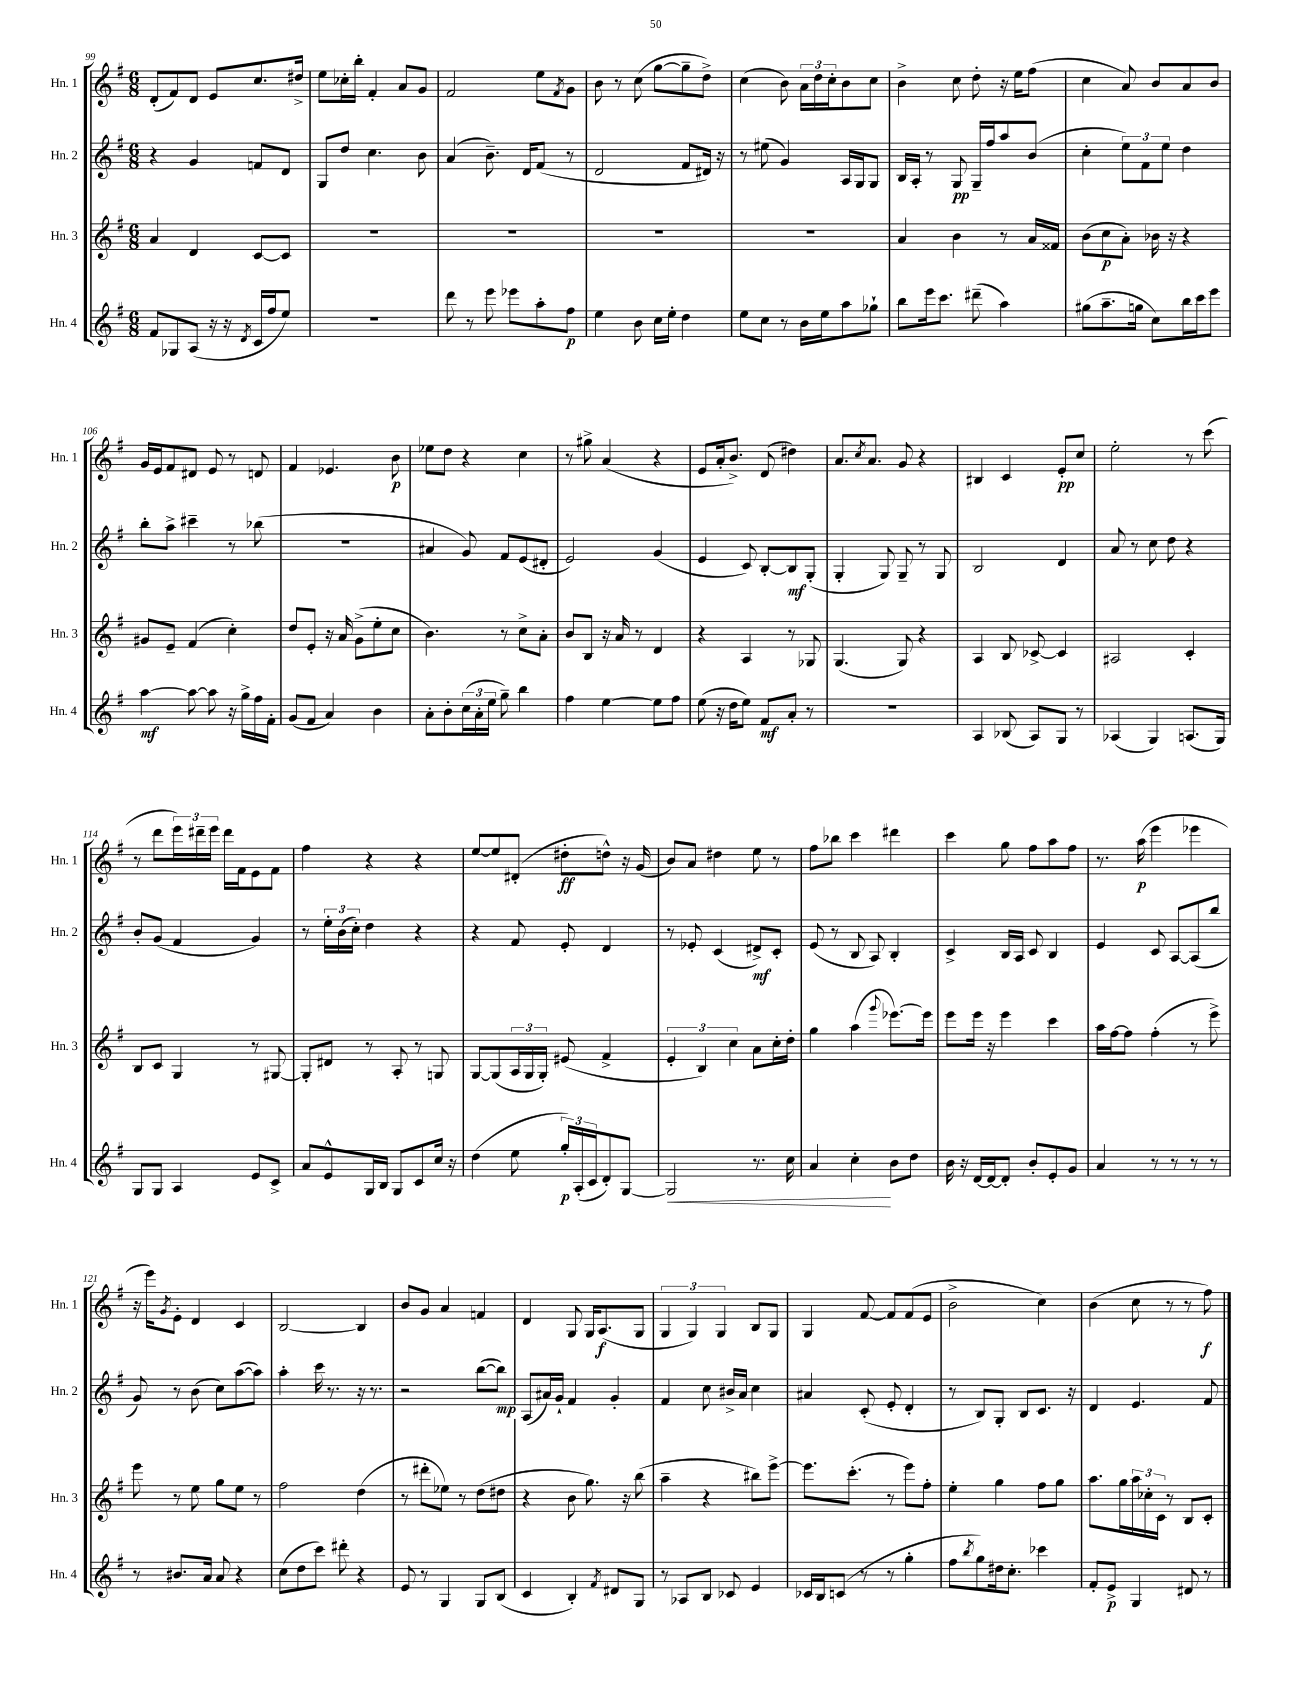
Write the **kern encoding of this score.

**kern	**dynam	**kern	**dynam	**kern	**dynam	**kern	**dynam
*part4	*part4	*part3	*part3	*part2	*part2	*part1	*part1
*staff4	*staff4	*staff3	*staff3	*staff2	*staff2	*staff1	*staff1
*I"Hn. 4	*	*I"Hn. 3	*	*I"Hn. 2	*	*I"Hn. 1	*
*I'Hn. 4	*	*I'Hn. 3	*	*I'Hn. 2	*	*I'Hn. 1	*
*clefG2	*	*clefG2	*	*clefG2	*	*clefG2	*
*k[f#]	*	*k[f#]	*	*k[f#]	*	*k[f#]	*
*M6/8	*	*M6/8	*	*M6/8	*	*M6/8	*
=99	=99	=99	=99	=99	=99	=99	=99
8f#/L	.	4a/	.	4r	.	(8d'/L	.
8G-X/	.	.	.	.	.	8f#/)	.
(8A/J	.	4d/	.	4g/	.	8d/J	.
16r	.	.	.	.	.	8e/L	.
16r	.	.	.	.	.	.	.
8qd/	.	.	.	.	.	.	.
16c/LL	.	[8c/L	.	8fn/L	.	8.cc/	.
16ff#/J	.	.	.	.	.	.	.
8ee/J)	.	8c/J]	.	8d/J	.	.	.
.	.	.	.	.	.	16dd#X^/Jk	.
=100	=100	=100	=100	=100	=100	=100	=100
2.r	.	2.r	.	8G/L	.	8ee\L	.
.	.	.	.	8dd/J	.	16cc-X'\L	.
.	.	.	.	.	.	16bb'\JJ	.
.	.	.	.	4.cc\	.	4f#'/	.
.	.	.	.	.	.	8a/L	.
.	.	.	.	8b\	.	8g/J	.
=101	=101	=101	=101	=101	=101	=101	=101
8ddd\	.	2.r	.	(4a/	.	2f#/	.
8r	.	.	.	.	.	.	.
8eee\	.	.	.	8.b~\)	.	.	.
8eee-X\L	.	.	.	.	.	.	.
.	.	.	.	16d/KL	.	.	.
8aa'\	.	.	.	(8f#/J	.	8ee\L	.
.	.	.	.	.	.	8qf#/	.
8ff#\J	p	.	.	8r	.	8g\J	.
=102	=102	=102	=102	=102	=102	=102	=102
4ee\	.	2.r	.	2d/	.	8b\	.
.	.	.	.	.	.	8r	.
8b\	.	.	.	.	.	(8cc\	.
16cc\LL	.	.	.	.	.	[8gg\L	.
16ee'\JJ	.	.	.	.	.	.	.
4dd\	.	.	.	8f#/L	.	8gg~\]	.
.	.	.	.	16d#X/Jk)	.	8dd^\J)	.
.	.	.	.	16r	.	.	.
=103	=103	=103	=103	=103	=103	=103	=103
8ee\L	.	2.r	.	8r	.	(4cc\	.
8cc\J	.	.	.	(8ee#X\	.	.	.
8r	.	.	.	4g/)	.	8b\)	.
16b\LL	.	.	.	.	.	24a\LL	.
.	.	.	.	.	.	24dd\	.
16ee\J	.	.	.	.	.	.	.
.	.	.	.	.	.	24cc'\J	.
8aa\	.	.	.	16A/LL	.	8b\	.
.	.	.	.	16G/J	.	.	.
8gg-X`\J	.	.	.	8G/J	.	8cc\J	.
=104	=104	=104	=104	=104	=104	=104	=104
8bb\L	.	4a/	.	16B/LL	.	4b^\	.
.	.	.	.	16A'/JJ	.	.	.
16eee\k	.	.	.	8r	.	.	.
8.ccc\J	.	.	.	.	.	.	.
.	.	4b\	.	8G/	pp	8cc\	.
(8ddd#X~\	.	.	.	16G~/LL	.	8dd'\	.
.	.	.	.	16ff#/J	.	.	.
4aa\)	.	8r	.	8aa/	.	16r	.
.	.	.	.	.	.	16ee\KL	.
.	.	16a/LL	.	(8b/J	.	(8ff#\J	.
.	.	16f##X/JJ	.	.	.	.	.
=105	=105	=105	=105	=105	=105	=105	=105
(8gg#X\L	.	(8b\L	.	4cc'\	.	4cc\	.
8.aa~\	.	8cc\	p	.	.	.	.
.	.	8a'\J)	.	12ee\L)	.	8a/)	.
16ggn\Jk	.	.	.	.	.	.	.
.	.	.	.	12f#\	.	.	.
8cc\L)	.	16b-X\	.	.	.	8b/L	.
.	.	.	.	12ee\J	.	.	.
.	.	16r	.	.	.	.	.
16bb\L	.	4r	.	4dd\	.	8a/	.
16ccc\J	.	.	.	.	.	.	.
8eee\J	.	.	.	.	.	8b/J	.
!!LO:LB:g=z
=106	=106	=106	=106	=106	=106	=106	=106
[4aa\	mf	8g#X/L	.	8bb'\L	.	16g/LL	.
.	.	.	.	.	.	16e/J	.
.	.	8e~/J	.	8aa^\J	.	8f#/	.
8aa\_	.	(4f#/	.	4ccc#X~\	.	8d#X/J	.
8aa\]	.	.	.	.	.	8e/	.
16r	.	4cc'\)	.	8r	.	8r	.
16gg^\LL	.	.	.	.	.	.	.
16ff#\	.	.	.	(8bb-X\	.	8dn/	.
16f#'\JJ	.	.	.	.	.	.	.
=107	=107	=107	=107	=107	=107	=107	=107
(8g/L	.	8dd/L	.	2.r	.	4f#/	.
8f#/J	.	8e'/J	.	.	.	.	.
4a/)	.	16r	.	.	.	4.e-X/	.
.	.	16a/	.	.	.	.	.
.	.	(8g^\L	.	.	.	.	.
4b\	.	8ee'\	.	.	.	.	.
.	.	8cc\J	.	.	.	8b\	p
=108	=108	=108	=108	=108	=108	=108	=108
8a'\L	.	4.b\)	.	4a#X/	.	8ee-X\L	.
8b'\	.	.	.	.	.	8dd\J	.
(24cc\L	.	.	.	8g/)	.	4r	.
24a'\	.	.	.	.	.	.	.
24ee\JJ	.	.	.	.	.	.	.
8gg~\)	.	8r	.	8f#/L	.	.	.
4bb\	.	8cc^\L	.	(8e/	.	4cc\	.
.	.	8a'\J	.	8d#X'/J	.	.	.
=109	=109	=109	=109	=109	=109	=109	=109
4ff#\	.	8b/L	.	2e/)	.	8r	.
.	.	8B/J	.	.	.	8gg#X^\	.
[4ee\	.	16r	.	.	.	(4a/	.
.	.	16a/	.	.	.	.	.
.	.	8r	.	.	.	.	.
8ee\L]	.	4d/	.	(4g/	.	4r	.
8ff#\J	.	.	.	.	.	.	.
=110	=110	=110	=110	=110	=110	=110	=110
(8ee\	.	4r	.	4e/	.	8e/L	.
16r	.	.	.	.	.	16a'/k	.
16dd\KL	.	.	.	.	.	8.b^/J)	.
8ee\J)	.	4A/	.	8c/)	.	.	.
8f#/L	mf	.	.	[8B'/L	.	(8d/	.
8a'/J	.	8r	.	8B/]	mf	4dd#X\)	.
8r	.	8G-X/	.	(8G'/J	.	.	.
=111	=111	=111	=111	=111	=111	=111	=111
2.r	.	(4.G/	.	4G'/	.	8.a/L	.
.	.	.	.	.	.	8qcc/	.
.	.	.	.	.	.	8.a/J	.
.	.	.	.	8G/)	.	.	.
.	.	8G/)	.	8G~/	.	8g/	.
.	.	4r	.	8r	.	4r	.
.	.	.	.	8G/	.	.	.
=112	=112	=112	=112	=112	=112	=112	=112
4A/	.	4A/	.	2B/	.	4B#X/	.
(8B-X/	.	8B/	.	.	.	4c/	.
8A/L)	.	[8c-X^/	.	.	.	.	.
8G/J	.	4c-/]	.	4d/	.	8e'/L	pp
8r	.	.	.	.	.	8cc/J	.
=113	=113	=113	=113	=113	=113	=113	=113
(4A-X/	.	2A#X/	.	8a/	.	2ee'\	.
.	.	.	.	8r	.	.	.
4G/)	.	.	.	8cc\	.	.	.
.	.	.	.	8dd\	.	.	.
(8.An/L	.	4c'/	.	4r	.	8r	.
.	.	.	.	.	.	(8ccc\	.
16G/Jk)	.	.	.	.	.	.	.
!!LO:LB:g=z
=114	=114	=114	=114	=114	=114	=114	=114
8G/L	.	8B/L	.	8b'/L	.	8r	.
8G/J	.	8c/J	.	(8g/J	.	8ddd\L	.
4A/	.	4G/	.	4f#/	.	24eee\L)	.
.	.	.	.	.	.	24ddd#X~\	.
.	.	.	.	.	.	24eee\JJ	.
.	.	.	.	.	.	16ddd#\LL	.
.	.	.	.	.	.	16f#\J	.
8e/L	.	8r	.	4g/)	.	8e\	.
8c^/J	.	[8G#X/	.	.	.	8f#\J	.
=115	=115	=115	=115	=115	=115	=115	=115
8a/L	.	8G#'/L]	.	8r	.	4ff#\	.
8e^^/	.	8d#X/J	.	24ee'\LL	.	.	.
.	.	.	.	(24b\	.	.	.
.	.	.	.	24cc'\JJ)	.	.	.
16G/L	.	8r	.	4dd\	.	4r	.
16B/JJ	.	.	.	.	.	.	.
8G/L	.	8A'/	.	.	.	.	.
8c/	.	8r	.	4r	.	4r	.
16cc/Jk	.	8Gn/	.	.	.	.	.
16r	.	.	.	.	.	.	.
=116	=116	=116	=116	=116	=116	=116	=116
(4dd\	.	[8G/L	.	4r	.	[8ee/L	.
.	.	(8G/]	.	.	.	8ee/]	.
8ee\	.	24A/L	.	8f#/	.	(8d#X'/J	.
.	.	24G/	.	.	.	.	.
.	.	24G'/JJ)	.	.	.	.	.
24gg'/LL)	p	(8e#X/	.	8e'/	.	8dd#X'\L	ff
(24A'/	.	.	.	.	.	.	.
24c/J	.	.	.	.	.	.	.
8d'/)	.	4f#^/	.	4d/	.	8ddn^^\J)	.
[8G/J	.	.	.	.	.	16r	.
.	.	.	.	.	.	(16g/	.
=117	=117	=117	=117	=117	=117	=117	=117
!	!LO:HP:b	!	!	!	!	!	!
2G/]	<	6e'/	.	8r	.	8b/L)	.
.	.	.	.	8e-X'/	.	8a/J	.
.	.	6B/)	.	.	.	.	.
.	.	.	.	(4c/	.	4dd#X\	.
.	.	6cc\	.	.	.	.	.
8.r	.	8a\L	.	8d#X^/L)	mf	8ee\	.
.	.	16cc'\L	.	8c'/J	.	8r	.
16cc\	.	16dd'\JJ	.	.	.	.	.
=118	=118	=118	=118	=118	=118	=118	=118
4a/	.	4gg\	.	(8e/	.	8ff#\L	.
.	.	.	.	8r	.	8bb-X\J	.
4cc'\	.	(4aa\	.	8B/	.	4ccc\	.
.	.	.	.	8A/)	.	.	.
.	.	8qqggg/	.	.	.	.	.
8b\L	[	[8.eee-X\L)	.	4B'/	.	4ddd#X\	.
8dd\J	.	.	.	.	.	.	.
.	.	16eee-\Jk]	.	.	.	.	.
=119	=119	=119	=119	=119	=119	=119	=119
16b\	.	8eee\L	.	4c^/	.	4ccc\	.
16r	.	.	.	.	.	.	.
[16d/LL	.	16eee\Jk	.	.	.	.	.
16d/J_	.	16r	.	.	.	.	.
8d'/J]	.	4eee\	.	16B/LL	.	8gg\	.
.	.	.	.	16A/JJ	.	.	.
8b'/L	.	.	.	8c/	.	8ff#\L	.
8e'/	.	4ccc\	.	4B/	.	8aa\	.
8g/J	.	.	.	.	.	8ff#\J	.
=120	=120	=120	=120	=120	=120	=120	=120
4a/	.	16aa\LL	.	4e/	.	8.r	.
.	.	[16ff#\J	.	.	.	.	.
.	.	8ff#\J]	.	.	.	.	.
.	.	.	.	.	.	(16aa\	p
8r	.	(4ff#'\	.	8c/	.	4eee\	.
8r	.	.	.	[8A/L	.	.	.
8r	.	8r	.	(8A/]	.	4eee-X\	.
8r	.	8eee^\)	.	8bb/J	.	.	.
!!LO:LB:g=z
=121	=121	=121	=121	=121	=121	=121	=121
8r	.	8eee\	.	8g/)	.	16r	.
.	.	.	.	.	.	16eee\KL)	.
.	.	.	.	.	.	8qg/	.
8.b#X/L	.	8r	.	8r	.	8e'\J	.
.	.	8ee\	.	(8b\	.	4d/	.
16a/Jk	.	.	.	.	.	.	.
8a/	.	8gg\L	.	8cc\L)	.	.	.
4r	.	8ee\J	.	([8aa\	.	4c/	.
.	.	8r	.	8aa\J])	.	.	.
=122	=122	=122	=122	=122	=122	=122	=122
(8cc\L	.	2ff#\	.	4aa'\	.	[2B/	.
8dd\	.	.	.	.	.	.	.
8ccc\J)	.	.	.	16ccc\	.	.	.
.	.	.	.	8.r	.	.	.
8ddd#X'\	.	.	.	.	.	.	.
4r	.	(4dd\	.	16r	.	4B/]	.
.	.	.	.	8.r	.	.	.
=123	=123	=123	=123	=123	=123	=123	=123
8e/	.	8r	.	2r	.	8b/L	.
8r	.	8ddd#X'\L	.	.	.	8g/J	.
4G/	.	8ee-X\J)	.	.	.	4a/	.
.	.	8r	.	.	.	.	.
8G/L	.	(8dd\L	.	([8bb\L	.	4fn/	.
(8B/J	.	8dd#X\J	.	8bb\J])	mp	.	.
=124	=124	=124	=124	=124	=124	=124	=124
4c/	.	4r	.	(8A/L	.	4d/	.
.	.	.	.	16a#X/L)	.	.	.
.	.	.	.	16g`/JJ	.	.	.
4B'/)	.	8b\	.	4f#/	.	8G/	.
.	.	8.gg\)	.	.	.	16G/KL	.
.	.	.	.	.	.	(8.A/	f
8qf#/	.	.	.	.	.	.	.
8d#X/L	.	.	.	4g'/	.	.	.
.	.	16r	.	.	.	.	.
8G/J	.	(8bb\	.	.	.	8G/J	.
=125	=125	=125	=125	=125	=125	=125	=125
8r	.	4aa~\	.	4f#/	.	6G/	.
8A-X/L	.	.	.	.	.	.	.
.	.	.	.	.	.	6G/)	.
8B/J	.	4r	.	8cc\	.	.	.
.	.	.	.	.	.	6G/	.
8c-X/	.	.	.	16b#X^/LL	.	.	.
.	.	.	.	16a/JJ	.	.	.
4e/	.	8bb#X\L)	.	4cc\	.	8B/L	.
.	.	[8eee^\J	.	.	.	8G/J	.
=126	=126	=126	=126	=126	=126	=126	=126
16c-X/LL	.	8.eee\L]	.	4a#X/	.	4G/	.
16B/J	.	.	.	.	.	.	.
(8cn/J	.	.	.	.	.	.	.
.	.	(8.ccc'\J	.	.	.	.	.
8r	.	.	.	(8c'/	.	[8f#/	.
8r	.	8r	.	8e'/	.	8f#/L]	.
4gg'\	.	8eee\L)	.	4d'/	.	(8f#/	.
.	.	8ff#'\J	.	.	.	8e/J	.
=127	=127	=127	=127	=127	=127	=127	=127
8ff#\L	.	4ee'\	.	8r	.	2b^\	.
8qbb/	.	.	.	.	.	.	.
8gg\)	.	.	.	8B/L)	.	.	.
16dd#X\k	.	4gg\	.	8G'/J	.	.	.
8.cc'\J	.	.	.	.	.	.	.
.	.	.	.	8B/L	.	.	.
4ccc-X\	.	8ff#\L	.	8.c/J	.	4cc\)	.
.	.	8gg\J	.	.	.	.	.
.	.	.	.	16r	.	.	.
=128	=128	=128	=128	=128	=128	=128	=128
8f#'/L	.	8.aa\L	.	4d/	.	(4b\	.
8e^/J	p	.	.	.	.	.	.
.	.	16gg\L	.	.	.	.	.
4G/	.	24aa\	.	4.e/	.	8cc\	.
.	.	24cc-X'\	.	.	.	.	.
.	.	24c\JJ	.	.	.	.	.
.	.	8r	.	.	.	8r	.
8d#X/	.	8B/L	.	.	.	8r	.
8r	.	8c'/J	.	8f#/	.	8ff#\)	f
==	==	==	==	==	==	==	==
*-	*-	*-	*-	*-	*-	*-	*-
